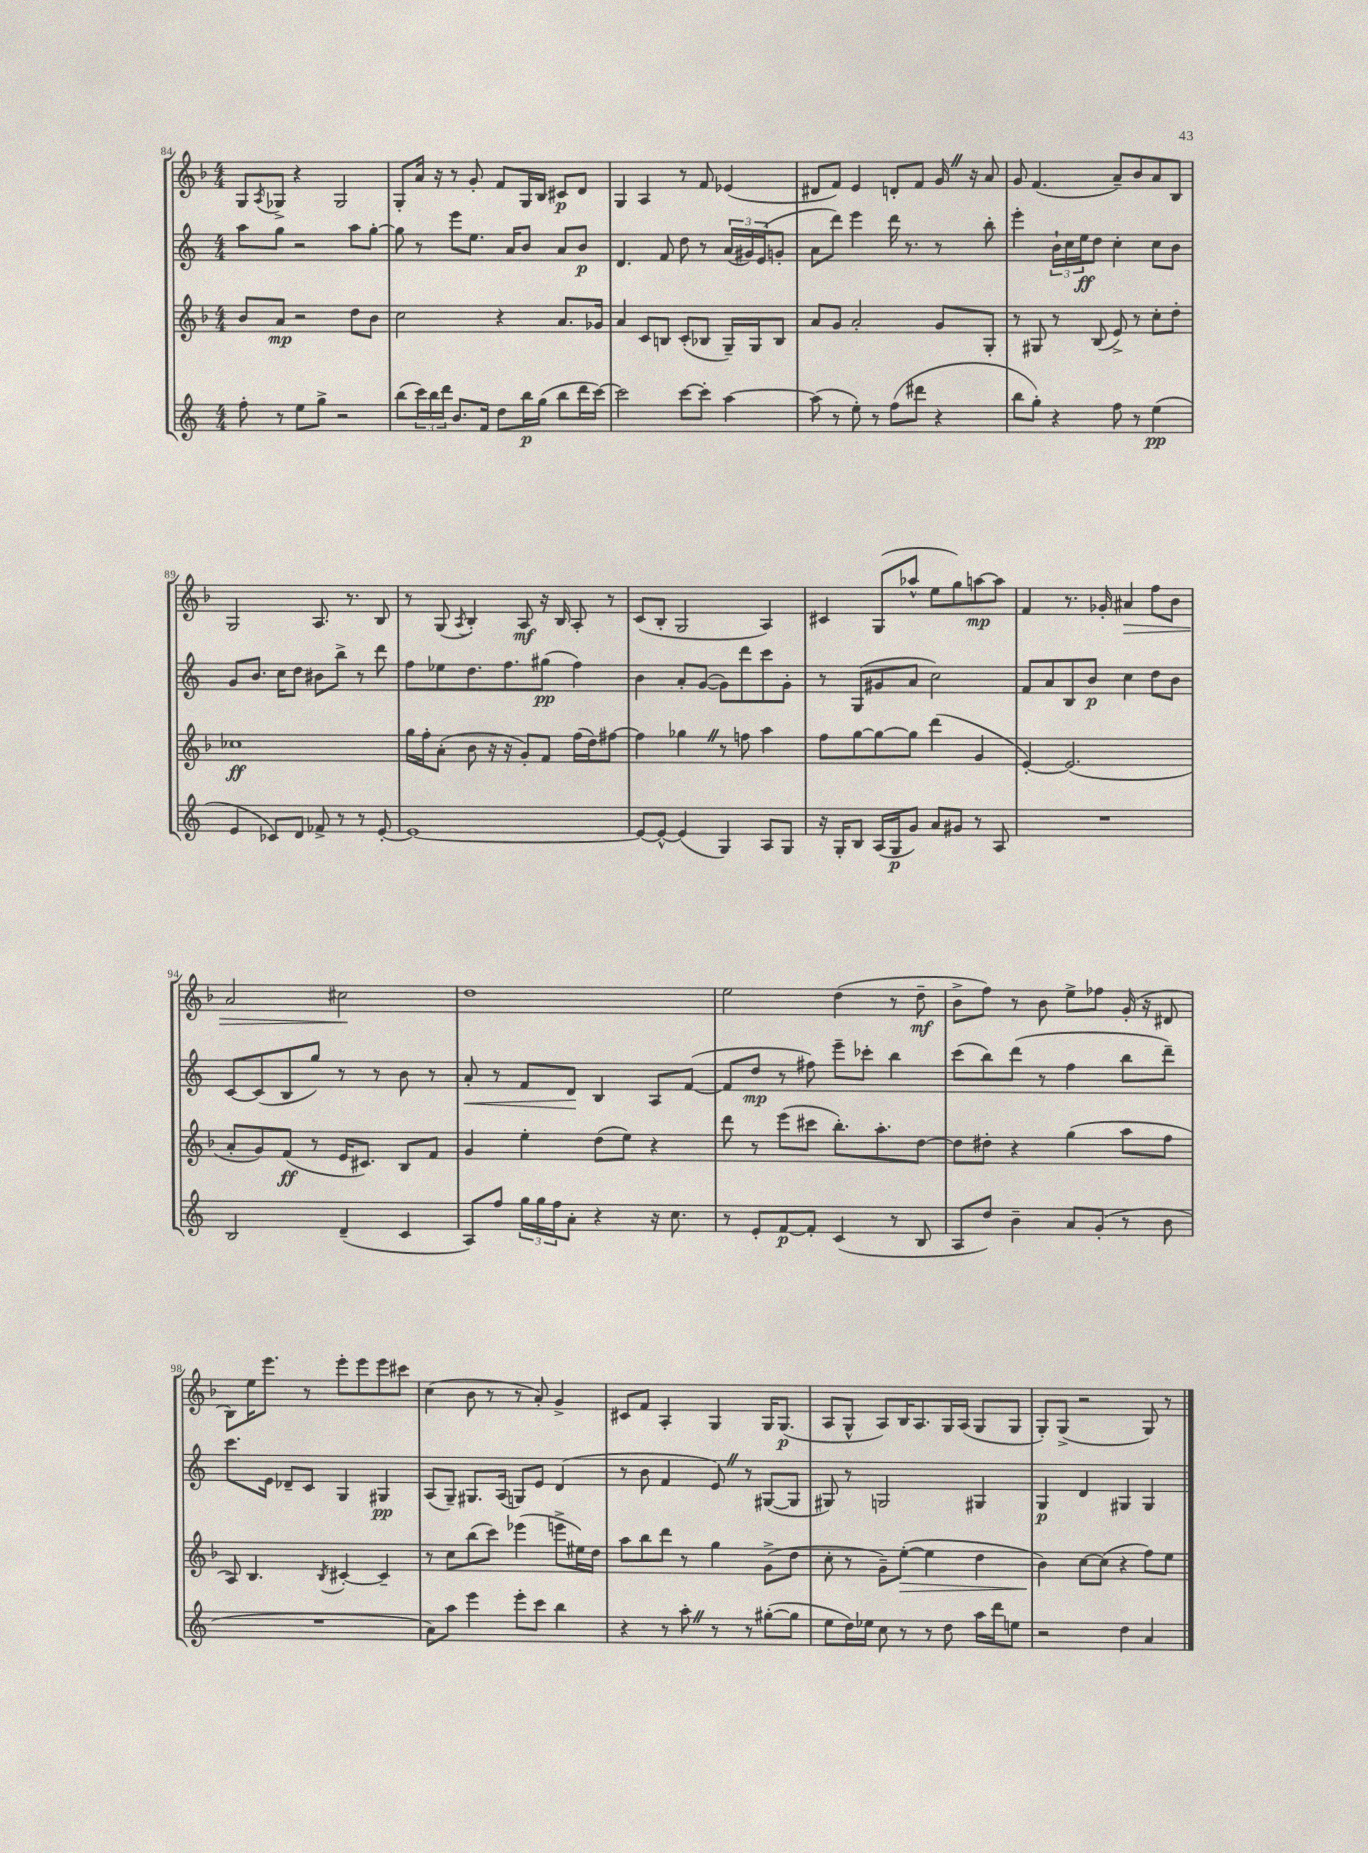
<<
\new StaffGroup <<
\new Staff = "s0" {
    \clef treble \key f \major \numericTimeSignature \time 4/4
    g8 \acciaccatura { a8 } ges8-> r4 ges2 |
    g8-. a'16 r16 r8 g'8-. f'8 g16 bes16 cis'8\p d'8 |
    g4 a4 r8 f'8 ees'4( |
    dis'8 f'8) e'4 d'8-. f'8 g'16 \once \override BreathingSign.text = \markup { \musicglyph "scripts.caesura.straight" } \breathe r16 a'8 |
    g'8 f'4.( a'8--) bes'8 a'8 bes8 |
    g2 a8. r8. bes8 |
    r8 g8( \acciaccatura { a8 } bes4-.) a8\mf r16 bes16 a8-. r8 |
    c'8( bes8-. g2 a4) |
    cis'4 g8( aes''8-^ e''8 g''8) a''8~\mp a''8 |
    f'4 r8. ges'16-. ais'4\> f''8 bes'8 |
    a'2 cis''2\! |
    d''1 |
    e''2 d''4( r8 d''8--\mf |
    bes'8-> f''8) r8 bes'8 e''8-> fes''8 g'16-.( r16 dis'8 |
    bes8) e''16 e'''8. r8 e'''8-. e'''8 e'''8 cis'''8 |
    c''4( bes'8 r8 r8 a'8-.) g'4-> |
    cis'8 f'8 a4-. g4 g16 g8.\p( |
    a8 g8-^ a8) bes16 a8. g16 a16( g8 g8 |
    g8-.) g8->( r2 g8) r8 \bar "|." |
}
\new Staff = "s1" {
    \clef treble \key c \major \numericTimeSignature \time 4/4
    a''8 g''8 r2 a''8 g''8~-. |
    g''8 r8 e'''8 e''8. a'16 b'8 a'8 b'8\p |
    d'4. f'8 d''8 r8 \tuplet 3/2 { a'16( gis'16) e'16( } g'8-. |
    a'8 d'''8) e'''4 d'''16 r8. r8 b''8-. |
    e'''4-. \tuplet 3/2 { b'16-! c''16 e''16\ff } d''8 c''4-. c''8 b'8 |
    g'8 b'8. c''16 d''8 bis'8 b''8-> r8 d'''8 |
    f''8 ees''8 d''8. f''8. gis''8\pp( f''4) |
    b'4 a'8-. g'8~( g'8) d'''8 c'''8 g'8-. |
    r8 g8( gis'8 a'8 c''2) |
    f'8 a'8 b8 b'8\p c''4 d''8 b'8 |
    c'8~ c'8( b8 g''8) r8 r8 b'8 r8 |
    a'8-.\< r8 f'8 d'8\! b4 a8 f'8~( |
    f'8 d''8\mp r8 fis''8) e'''8-- ces'''8-. b''4 |
    c'''8( b''8) d'''8( r8 f''4 b''8 d'''8--) |
    c'''8. e'16 des'8-- c'8 g4 gis4\pp |
    a8( g8--) gis8. a16( g8) e'8 d'4( |
    r8 b'8 f'4 e'8) \once \override BreathingSign.text = \markup { \musicglyph "scripts.caesura.straight" } \breathe r8 gis8~( gis8 |
    gis8) r8 g2 gis4 |
    g4\p d'4 gis4 gis4 \bar "|." |
}
\new Staff = "s2" {
    \clef treble \key f \major \numericTimeSignature \time 4/4
    bes'8 a'8\mp r2 d''8 bes'8 |
    c''2 r4 a'8. ges'16 |
    a'4 c'8 b8 c'8-.( bes8 g16--) g16 bes8 |
    a'8 g'8 a'2-. g'8 g8-. |
    r8 gis8 r8 bes8( e'8->) r8 c''8-. d''8-. |
    ces''1\ff |
    g''16 f''16-. a'8-.( bes'8 r16 r16 g'8-.) f'8 f''16( d''16) fis''8~ |
    fis''4 ges''4 \once \override BreathingSign.text = \markup { \musicglyph "scripts.caesura.straight" } \breathe r8 f''8 a''4 |
    f''8 g''8~ g''8~ g''8 d'''4( g'4 |
    e'4~-.) e'2.( |
    a'8-. g'8) f'8\ff( r8 e'16 cis'8.) bes8 f'8 |
    g'4 e''4-. d''8( e''8) r4 |
    d'''8 r8 e'''8( cis'''8 bes''8.-.) a''8.-. d''8~ |
    d''8 dis''8-. r4 g''4( a''8 f''8 |
    a8) bes4. \acciaccatura { bes8 } cis'4~-. cis'4-- |
    r8 c''8 bes''8( c'''8) ees'''4( e'''8-> eis''16) d''16 |
    a''8 bes''8 d'''8 r8 g''4 g'8->( d''8 |
    c''8-. r8 g'8--) e''8~-.\>( e''4 d''4 |
    bes'4\!) c''8~ c''8( r4 f''8) e''8 \bar "|." |
}
\new Staff = "s3" {
    \clef treble \key c \major \numericTimeSignature \time 4/4
    f''8-. r8 e''8 g''8-> r2 |
    b''8( \tuplet 3/2 { c'''16) b''16 d'''16 } b'8. f'16 d''8 b''16\p g''16( b''8 d'''16 c'''16~) |
    c'''2 c'''8~ c'''8-. a''4~ |
    a''8( r8 e''8-.) r8 f''8( dis'''8 r4 |
    b''8 g''8-.) r4 f''8 r8 e''4\pp( |
    e'4 ces'8) d'8 fes'8-> r8 r8 e'8~-. |
    e'1~ |
    e'8~ e'8~-^ e'4( g4) a8 g8 |
    r16 g16-. b8 a16( g16\p g'8) a'8 gis'8 r8 a8 |
    R1 |
    b2 d'4--( c'4 |
    a8) f''8 \tuplet 3/2 { g''16 g''16 f''16 } a'8-. r4 r16 c''8. |
    r8 e'8-. f'8~\p f'8-. c'4( r8 b8 |
    a8 d''8) b'4-- a'8 g'8-.( r8 b'8 |
    R1 |
    a'8) a''8 e'''4 e'''8-. c'''8 b''4 |
    r4 r8 a''8-. \once \override BreathingSign.text = \markup { \musicglyph "scripts.caesura.straight" } \breathe r8 r8 gis''8~-.( gis''8 |
    e''8 d''16) ees''16 c''8 r8 r8 d''8 a''16 d'''16 e''8 |
    r2 d''4 a'4 \bar "|." |
}
>>
>>
\layout { \context { \Score currentBarNumber = #84 } }
